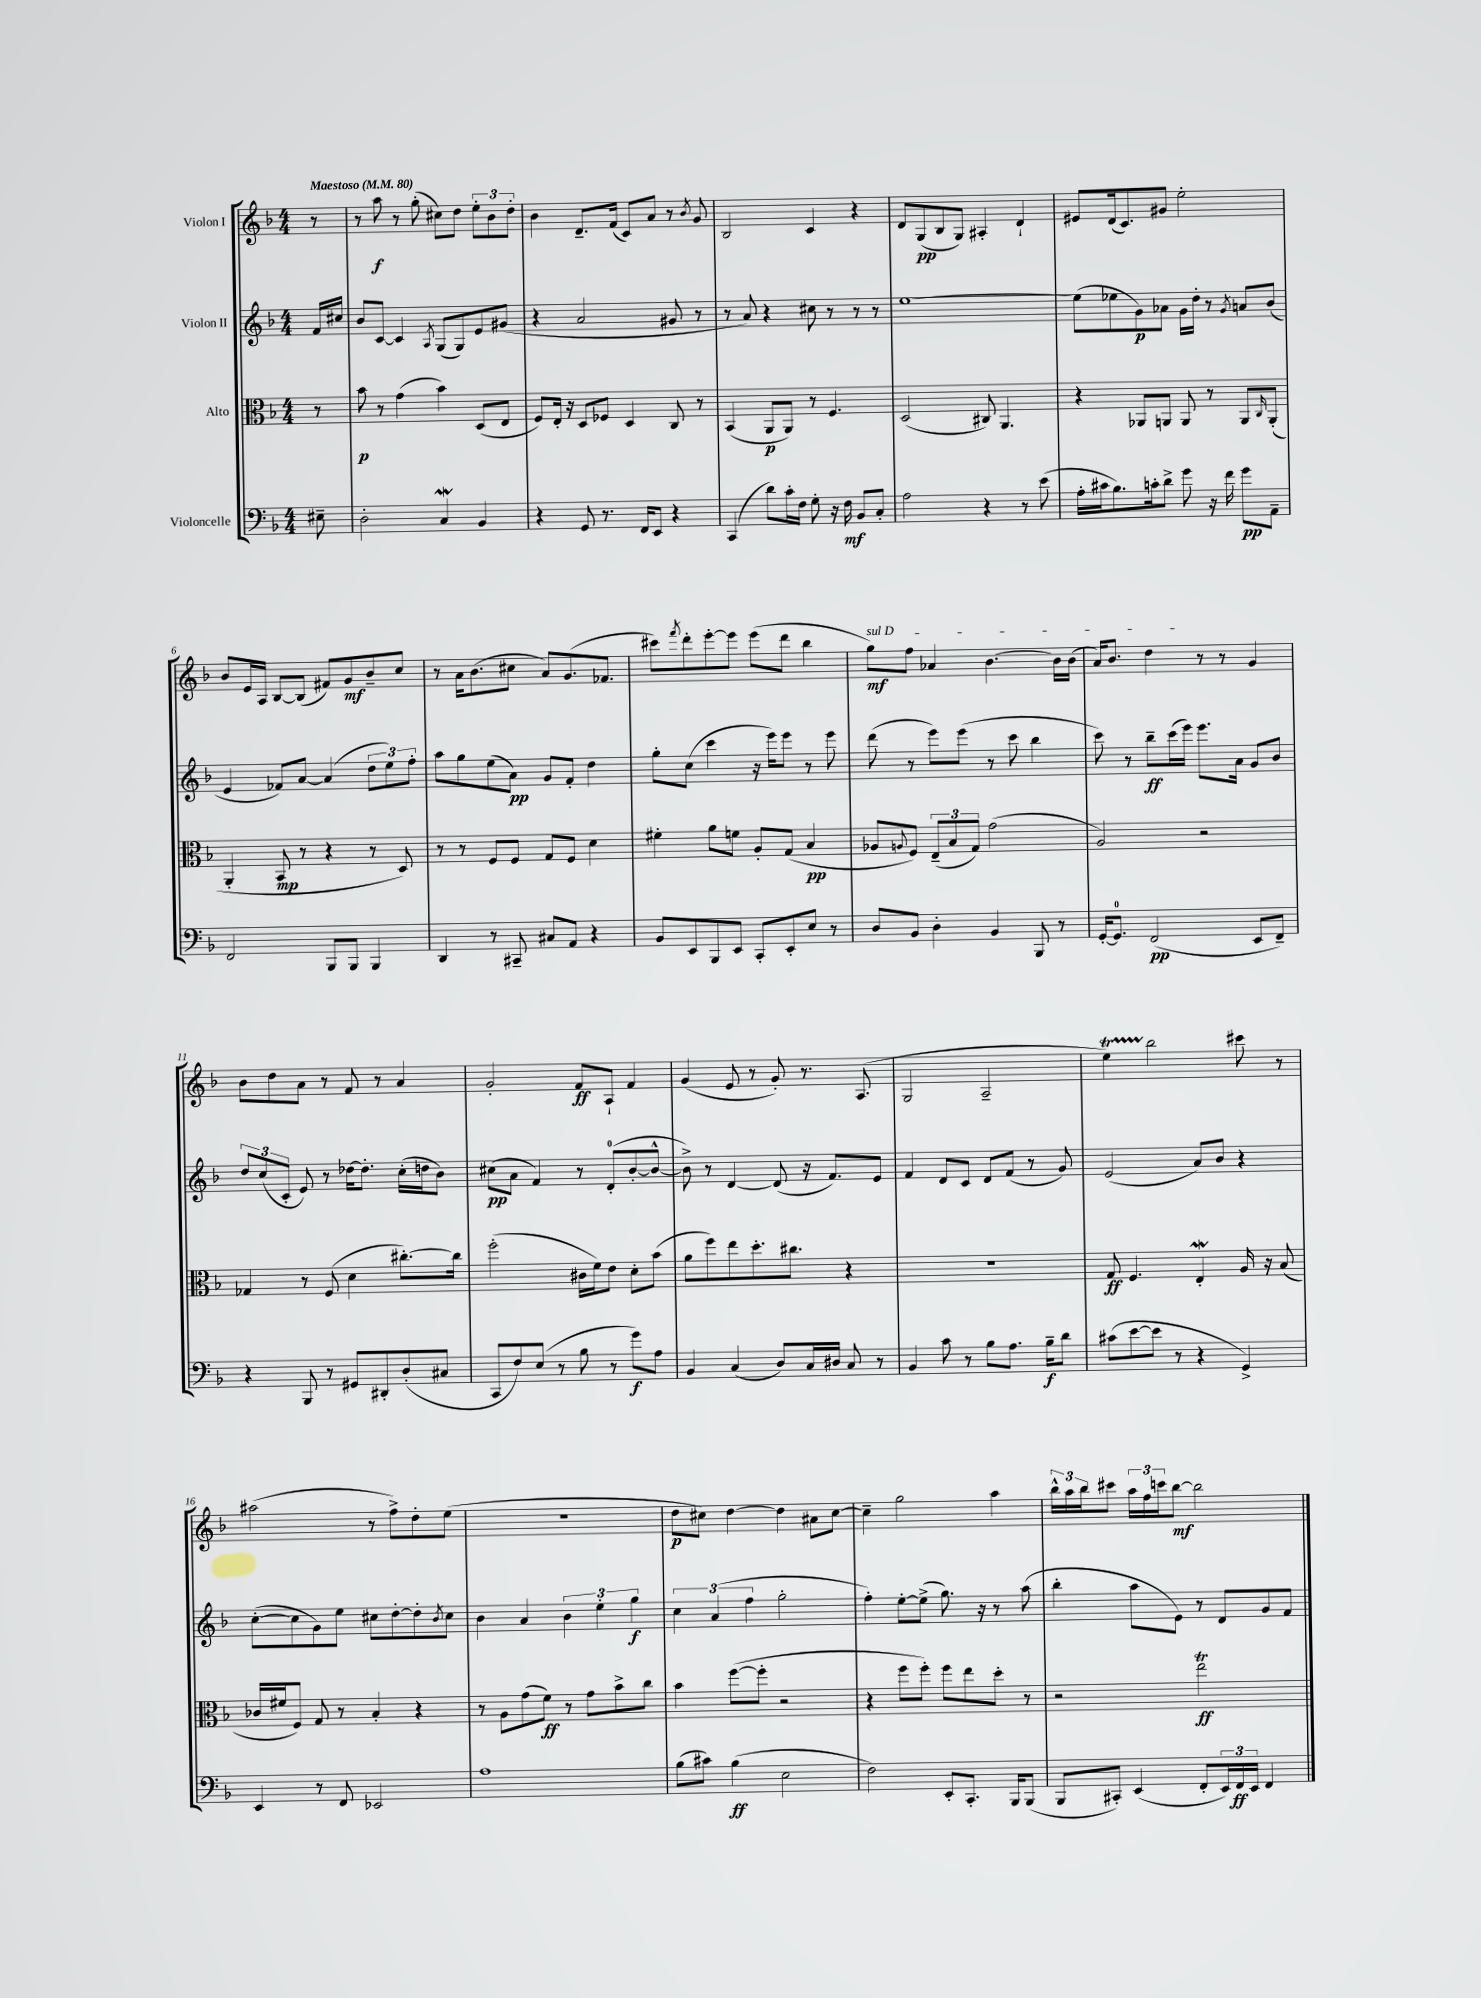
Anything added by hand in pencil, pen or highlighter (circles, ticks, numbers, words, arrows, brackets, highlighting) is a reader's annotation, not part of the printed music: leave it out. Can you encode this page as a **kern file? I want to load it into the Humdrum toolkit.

**kern	**kern	**kern	**kern
*staff4	*staff3	*staff2	*staff1
*clefF4	*clefC3	*clefG2	*clefG2
*k[b-]	*k[b-]	*k[b-]	*k[b-]
*M4/4	*M4/4	*M4/4	*M4/4
*MM80	*MM80	*MM80	*MM80
8E#~	8r	16f	8r
.	.	16cc#	.
=	=	=	=
2D'	8b-	8b-	8r
.	8r	[8c	8aa
.	(4g	4c]	8r
.	.	.	(8gg'
.	.	8qA	.
4C	4b-)	(8G	8cc#)
.	.	8G)	8dd
4BB-	(8D	8e	12ee'
.	.	.	12b-
.	8E	(8g#	.
.	.	.	12dd'
=	=	=	=
4r	8F)	4r	4b-
.	16E'	.	.
.	16r	.	.
8GG	8D	2a	8.d~
8.r	8F-	.	.
.	.	.	(16f
.	4D	.	8c)
16FF	.	.	.
8EE	.	.	8a
4r	8C	8g#	8r
.	.	.	8qb-
.	8r	8r	8g
=	=	=	=
(4CC	(4BB-	8r	2B-
.	.	8a)	.
8d)	8AA	4r	.
16c'	8AA)	.	.
16F	.	.	.
8G'	8r	8cc#	4c
16r	4.F	8r	.
16F	.	.	.
8BB-	.	8r	4r
8C'	.	8r	.
=	=	=	=
2A	(2D	[1ee	8d
.	.	.	(8G
.	.	.	8B-
.	.	.	8G)
4r	8C#)	.	4A#'
.	4.AA	.	.
8r	.	.	4d`
(8e	.	.	.
=	=	=	=
16A'	4r	(8ee]	8e#
16c#	.	.	.
8.B-)	.	8ee-	(16d
.	.	.	8.c)
.	8AA-	8g)	.
16c'	.	.	.
8d^	8AA	8a-	8g#
8g	8AA	16g	2ee'
.	.	16dd'	.
16r	8r	8r	.
16f	.	.	.
.	.	8qg	.
8g	8AA	8a	.
.	16qqC	.	.
8AA~	(8AA'	(8b-	.
=	=	=	=
2FF	4AA'	4e	8b-
.	.	.	16e
.	.	.	16A
.	8BB-	8f-)	[8B-
.	8r	[8a	(8B-]
8BBB-	4r	(4a]	8f#)
8BBB-	.	.	8g
4BBB-	8r	12dd	8b-~
.	.	12ee)	.
.	8D)	.	8cc
.	.	12ff'	.
=	=	=	=
4DD	8r	8aa	8r
.	8r	8gg	16a
.	.	.	(8.b-
8r	8F	(8ee	.
8CC#~	8F	8a)	8cc#
8C#	8G	8g	8a)
8AA	8F	8f'	(8.g
4r	4d	4dd	.
.	.	.	8.f-
=	=	=	=
8BB-	4f#'	8gg'	8ccc#)
.	.	.	8qfff
8EE	.	(8cc	8ddd'
8BBB-	8a	4ccc	[8eee'
8EE	8f	.	8eee]
8CC'	8A'	16r	(8eee
.	.	16eee)	.
8EE'	(8G	8eee	8ddd
8E	4B-	8r	4bb-
8r	.	8eee	.
=	=	=	=
8D	8A-	(8ddd	8gg)
.	8qqA	.	.
8BB-	8F)	8r	8ff
4D'	(12E~	8eee)	4a-
.	12B-	.	.
.	.	(8eee	.
.	12G)	.	.
4BB-	(2g	8r	[4.b-
.	.	8ccc	.
8BBB-	.	4bb-	.
8r	.	.	16b-]
.	.	.	(16b-
=	=	=	=
[16GG'	2A)	8ccc)	16a)
8.GG]	.	.	8.b-
.	.	8r	.
(2FF	.	8bb-~	4dd
.	.	(16ccc	.
.	.	16eee)	.
.	2r	8.eee	8r
.	.	.	8r
.	.	16a	.
8EE	.	8g	4g
8FF~)	.	8b-	.
=	=	=	=
4r	4G-	12dd	8b-
.	.	(12cc	.
.	.	.	8dd
.	.	12c'	.
8BBB-	8r	8e)	8a
8r	(8F	8r	8r
8GG#	4d	[16dd-	8f
.	.	8.dd-']	.
8DD#'	.	.	8r
(8D'	[8.cc#')	(16cc'	4a
.	.	16dd	.
8C#	.	8b-)	.
.	16cc#]	.	.
=	=	=	=
8CC	(2ff'	(8cc#	2g'
8F)	.	8a	.
(8E	.	4f)	.
8r	.	.	.
8B-	16c#	8r	8f
.	16f)	.	.
8r	8e	(8d'	8A`
8g)	8d'	[8b-'	4f
8A	(8b-	8b-^^_	.
=	=	=	=
4BB-	8a	8b-^])	(4g
.	8ff)	8r	.
(4C	8ee	[4d	8e
.	8.dd'	.	8r
8D)	.	(8d]	8g')
.	8.cc#	.	.
16C	.	16r	8.r
16D#	.	8.f)	.
8C	4r	.	.
.	.	.	(8.A
8r	.	8e	.
=	=	=	=
4BB-	1r	4f	2G
8c	.	8d	.
8r	.	8c	.
8B-	.	8d	2A~
8.A	.	(8f	.
.	.	8r	.
16B-~	.	.	.
8d	.	8g)	.
=	=	=	=
(8c#	8G	(2e	4ee)
[8e	4.F	.	.
8e]	.	.	2bb-
8r	.	.	.
4r	4E'	8a)	.
.	.	8b-	.
4GG^)	16A	4r	8ccc#
.	16r	.	.
.	(8B-	.	8r
=	=	=	=
4EE	16c-	([8cc'	(2aa#
.	16f#	.	.
.	8F)	8cc]	.
8r	8G	8g)	.
8FF	8r	8ee	.
2EE-	4B-'	8cc#	8r
.	.	[8dd'	8ff^)
.	4r	8dd']	8dd'
.	.	8qb-	.
.	.	8cc#	(8ee
=	=	=	=
1A	8r	4b-	1r
.	8A	.	.
.	(8g	4a	.
.	8f)	.	.
.	8r	6b-	.
.	8g	.	.
.	.	6ee'	.
.	8b-^	.	.
.	.	6gg	.
.	8cc	.	.
=	=	=	=
(8B-	4b-	6cc	8dd
8c#)	.	.	8cc#)
.	.	(6a	.
(4B-	([8ff	.	[4dd
.	.	6ff	.
.	8ff']	.	.
2E	2r	2gg'	4dd]
.	.	.	8a#
.	.	.	[8cc#
=	=	=	=
2F)	4r	4ff')	4cc#~]
.	8ff	[8ee'	2gg
.	8ff')	(8ee^]	.
8EE'	8ff	8.gg)	.
8.CC'	8ee	.	.
.	.	16r	.
.	8dd'	8r	4aa
16BBB-	.	.	.
(8BBB-	8r	(8aa	.
=	=	=	=
8BBB-	2r	4bb-'	24bb-^^
.	.	.	24aa
.	.	.	24bb-
8CC#')	.	.	8ccc#
(4EE	.	8aa	24aa
.	.	.	24ff
.	.	.	24ccc
.	.	8e)	[8bb-
8FF'	2ee	8r	2bb-]
24EE)	.	8d	.
24FF	.	.	.
24EE	.	.	.
4FF	.	8g	.
.	.	8f	.
==	==	==	==
*-	*-	*-	*-
